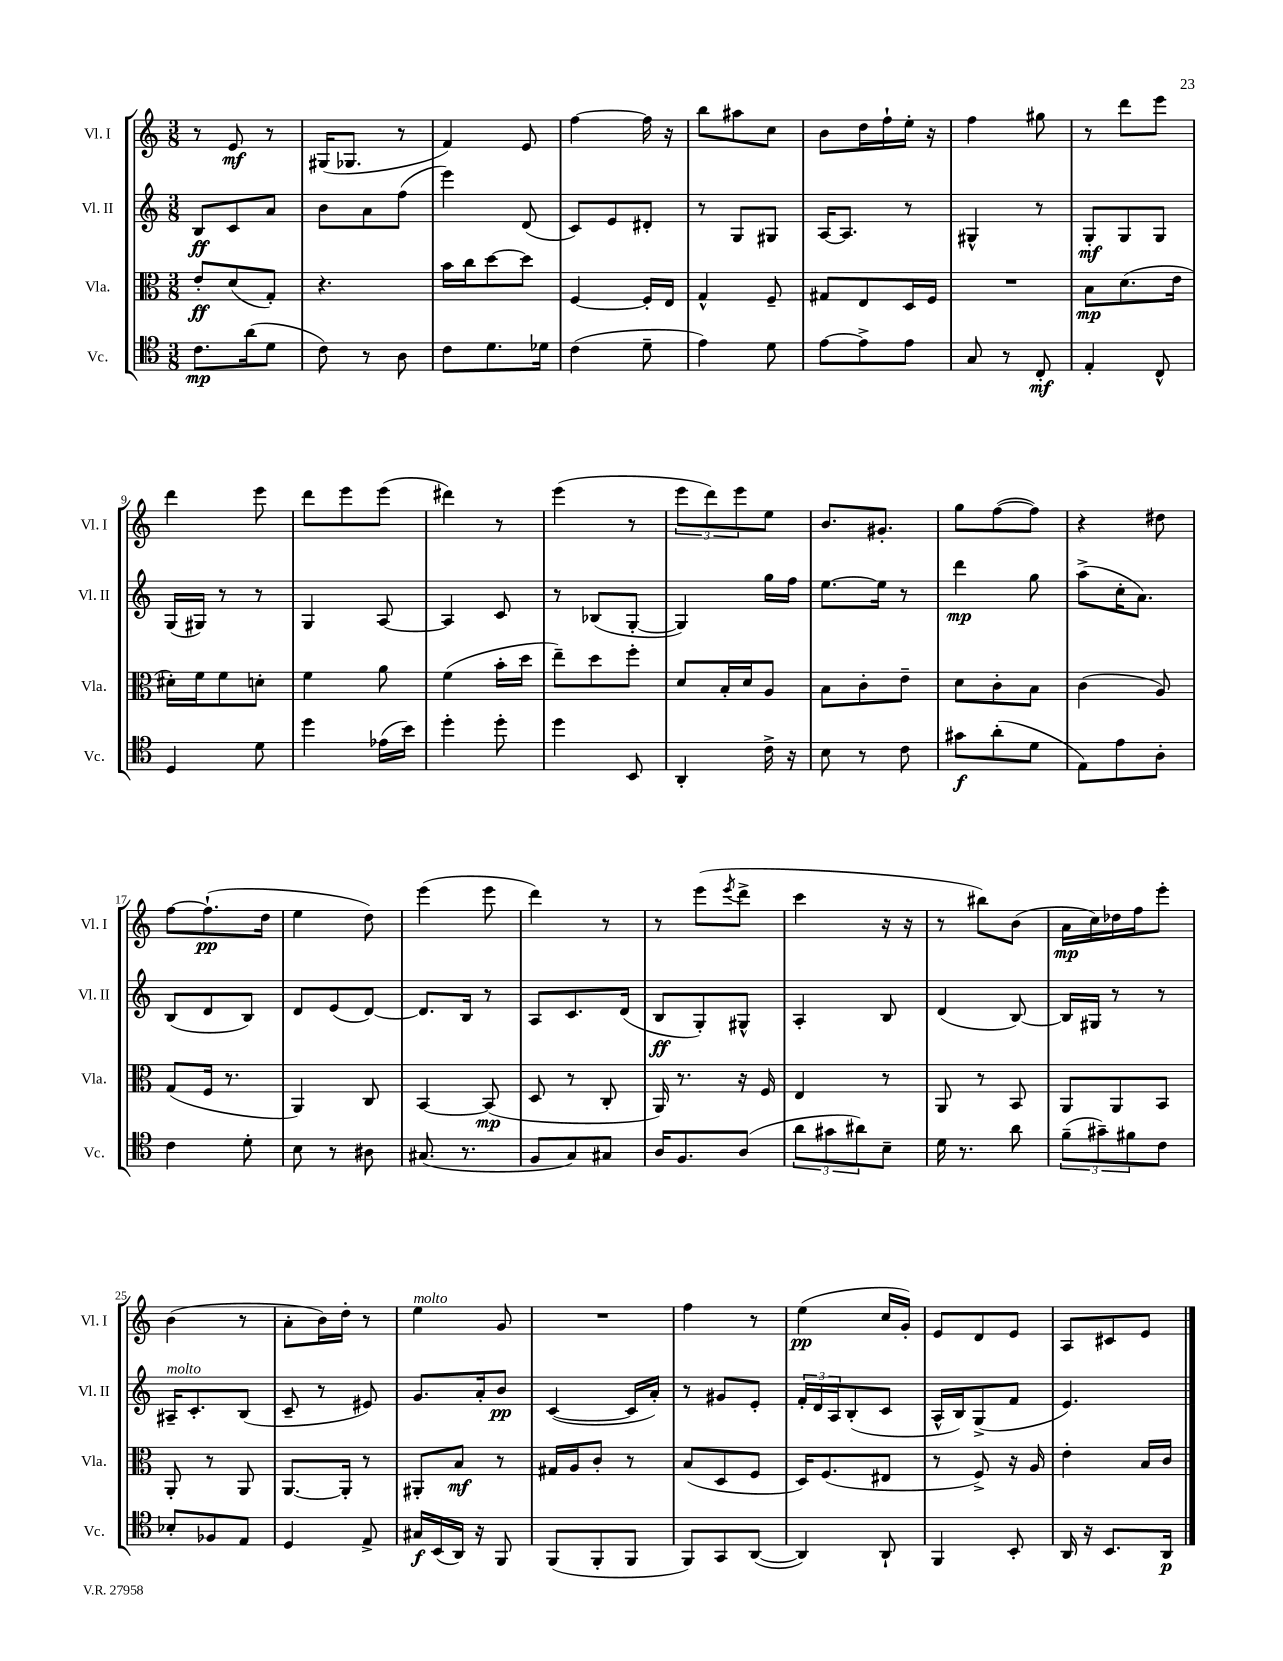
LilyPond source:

<<
\new StaffGroup <<
\new Staff = "s0" \with { instrumentName = "Vl. I" shortInstrumentName = "Vl. I" } {
    \clef treble \key c \major \numericTimeSignature \time 3/8
    r8 e'8\mf r8 |
    gis16( ges8. r8 |
    f'4) e'8 |
    f''4~ f''16 r16 |
    b''8 ais''8 c''8 |
    b'8 d''16 f''16-! e''16-. r16 |
    f''4 gis''8 |
    r8 d'''8 e'''8 |
    d'''4 e'''8 |
    d'''8 e'''8 e'''8( |
    dis'''4) r8 |
    e'''4( r8 |
    \tuplet 3/2 { e'''8 d'''8) e'''8 } e''8 |
    b'8. gis'8.-. |
    g''8 f''8~( f''8) |
    r4 dis''8 |
    f''8~ f''8.-!\pp( d''16 |
    e''4 d''8) |
    e'''4( e'''8 |
    d'''4) r8 |
    r8 e'''8( \acciaccatura { e'''8 } d'''8-> |
    c'''4 r16 r16 |
    r8 bis''8) b'8( |
    a'16\mp c''16) des''16 f''16 e'''8-. |
    b'4( r8 |
    a'8-. b'16) d''16-. r8 |
    e''4^\markup { \italic "molto" } g'8 |
    R4. |
    f''4 r8 |
    e''4\pp( c''16 g'16-.) |
    e'8 d'8 e'8 |
    a8 cis'8 e'8 \bar "|." |
}
\new Staff = "s1" \with { instrumentName = "Vl. II" shortInstrumentName = "Vl. II" } {
    \clef treble \key c \major \numericTimeSignature \time 3/8
    b8\ff c'8 a'8 |
    b'8 a'8 f''8( |
    e'''4) d'8( |
    c'8) e'8 dis'8-. |
    r8 g8 gis8 |
    a16~ a8. r8 |
    gis4-^ r8 |
    g8-.\mf g8 g8 |
    g16( gis16) r8 r8 |
    g4 a8~ |
    a4 c'8 |
    r8 bes8( g8~-. |
    g4) g''16 f''16 |
    e''8.~ e''16 r8 |
    d'''4\mp g''8 |
    a''8->( c''16-. a'8.) |
    b8( d'8 b8) |
    d'8 e'8( d'8~) |
    d'8. b16 r8 |
    a8 c'8. d'16( |
    b8\ff g8-.) gis8-^ |
    a4-. b8 |
    d'4( b8~) |
    b16 gis16 r8 r8 |
    ais16--^\markup { \italic "molto" } c'8.-. b8( |
    c'8-- r8 eis'8) |
    g'8. a'16-. b'8\pp |
    c'4~( c'16 a'16-.) |
    r8 gis'8 e'8-. |
    \tuplet 3/2 { f'16-. d'16 a16 } b8-.( c'8 |
    a16-^ b16) g8->( f'8 |
    e'4.) \bar "|." |
}
\new Staff = "s2" \with { instrumentName = "Vla." shortInstrumentName = "Vla." } {
    \clef alto \key c \major \numericTimeSignature \time 3/8
    e'8-.\ff d'8( g8-.) |
    r4. |
    b'16 c''16 d''8~ d''8 |
    f4~ f16-. e16 |
    g4-^ f8-- |
    gis8 e8 d16 f16 |
    R4. |
    b8\mp d'8.( e'16 |
    dis'16-.) f'16 f'8 d'8-. |
    f'4 a'8 |
    f'4( b'16-. d''16 |
    e''8--) d''8 f''8-. |
    d'8 b16-. d'16 a8 |
    b8 c'8-. e'8-- |
    d'8 c'8-. b8 |
    c'4( a8) |
    g8( f16 r8. |
    a,4) c8 |
    b,4~ b,8\mp( |
    d8 r8 c8-. |
    a,16) r8. r16 f16 |
    e4 r8 |
    a,8 r8 b,8 |
    a,8 a,8 b,8 |
    a,8-. r8 a,8 |
    a,8.~ a,16-. r8 |
    ais,8-. b8\mf r8 |
    gis16 a16 c'8-. r8 |
    b8( d8 f8 |
    d16) f8.( eis8 |
    r8 f8->) r16 a16 |
    e'4-. b16 c'16 \bar "|." |
}
\new Staff = "s3" \with { instrumentName = "Vc." shortInstrumentName = "Vc." } {
    \clef tenor \key c \major \numericTimeSignature \time 3/8
    c'8.\mp a'16( d'8 |
    c'8) r8 a8 |
    c'8 d'8. des'16 |
    c'4( d'8-- |
    e'4) d'8 |
    e'8~ e'8-> e'8 |
    g8 r8 c8-.\mf |
    e4-. c8-^ |
    d4 d'8 |
    d''4 ees'16( b'16) |
    d''4-. d''8-. |
    d''4 b,8 |
    a,4-. c'16-> r16 |
    b8 r8 c'8 |
    gis'8\f a'8-.( d'8 |
    e8) e'8 a8-. |
    c'4 d'8-. |
    b8 r8 ais8 |
    gis8.( r8. |
    f8 g8) gis8 |
    a16 f8. a8( |
    \tuplet 3/2 { a'8 gis'8 ais'8) } b8-- |
    d'16 r8. a'8 |
    \tuplet 3/2 { f'8--( gis'8--) fis'8 } c'8 |
    bes8-. fes8 e8 |
    d4 e8-> |
    gis16\f b,16( a,16) r16 f,8 |
    f,8( f,8-. f,8 |
    f,8) g,8 a,8~( |
    a,4) a,8-! |
    f,4 b,8-. |
    a,16 r16 b,8. a,16\p \bar "|." |
}
>>
>>
